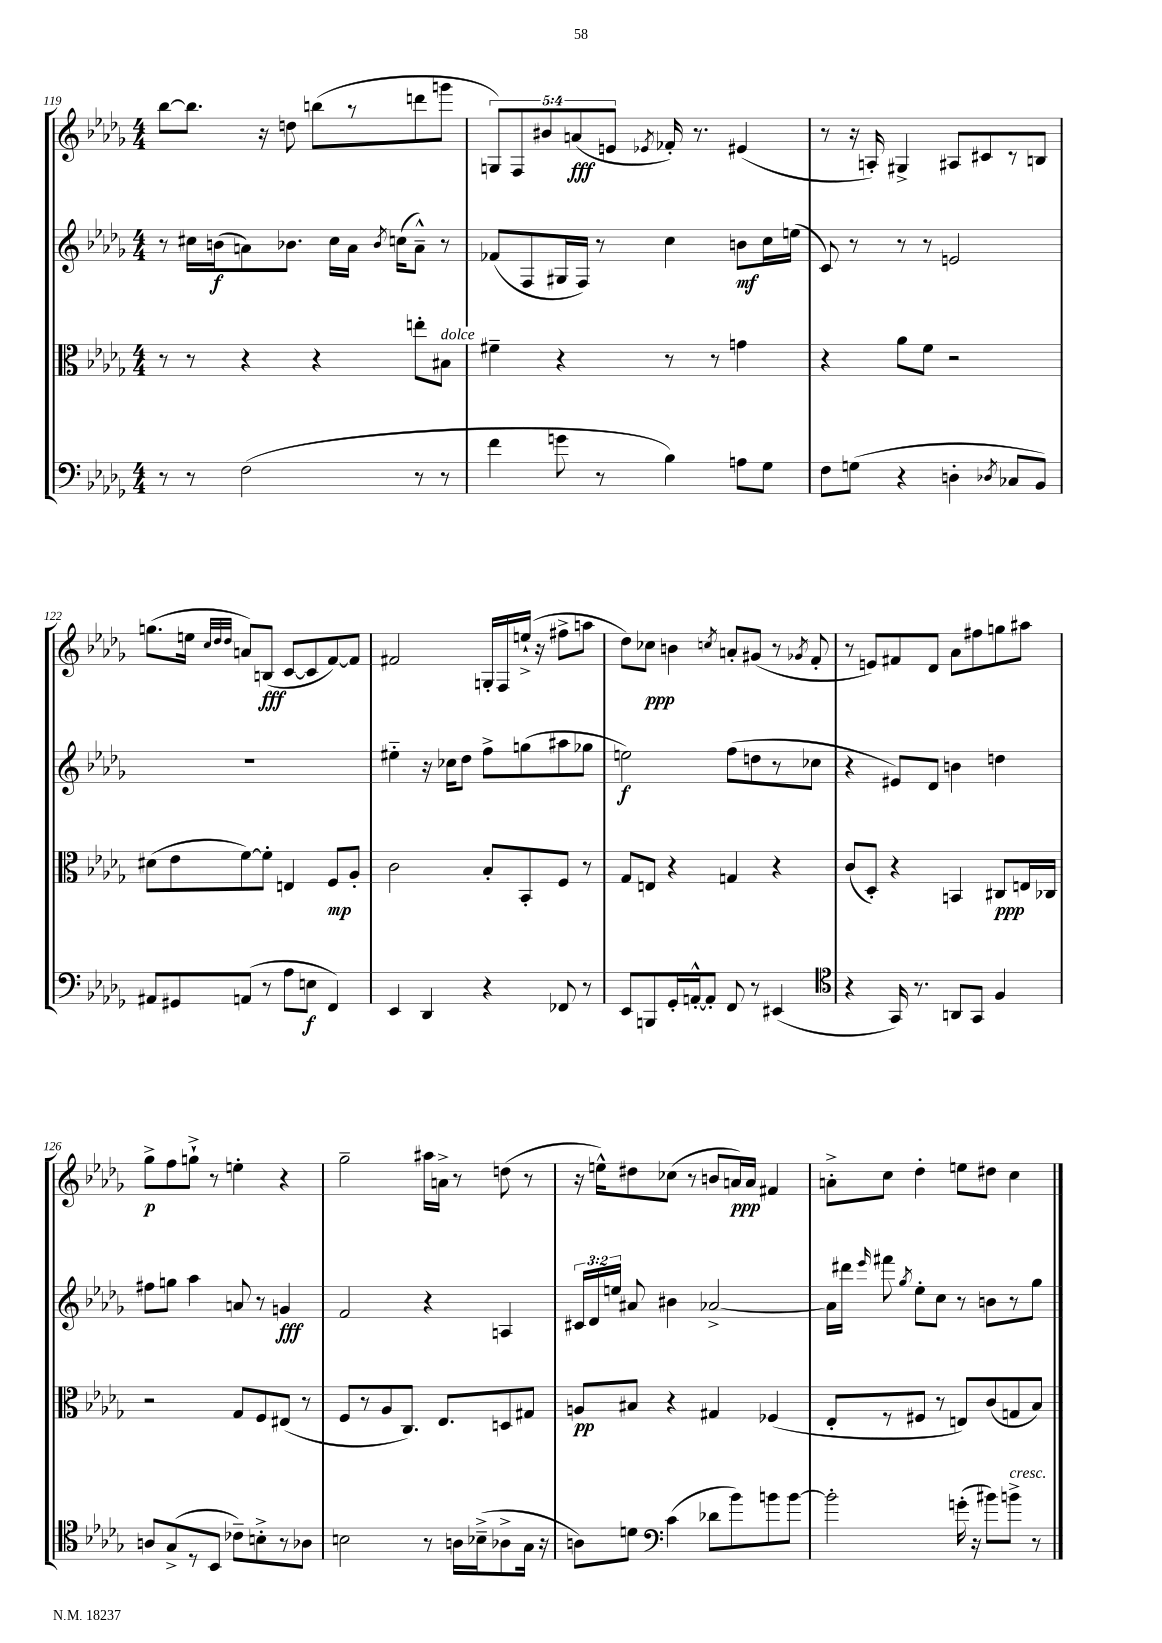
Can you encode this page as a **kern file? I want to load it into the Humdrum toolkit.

**kern	**dynam	**kern	**dynam	**kern	**dynam	**kern	**dynam
*part4	*part4	*part3	*part3	*part2	*part2	*part1	*part1
*staff4	*staff4	*staff3	*staff3	*staff2	*staff2	*staff1	*staff1
*clefF4	*	*clefC3	*	*clefG2	*	*clefG2	*
*k[b-e-a-d-g-]	*	*k[b-e-a-d-g-]	*	*k[b-e-a-d-g-]	*	*k[b-e-a-d-g-]	*
*M4/4	*	*M4/4	*	*M4/4	*	*M4/4	*
=119	=119	=119	=119	=119	=119	=119	=119
8r	.	8r	.	8r	.	[8bb-\L	.
8r	.	8r	.	16cc#X\LL	.	8.bb-\J]	.
.	.	.	.	(16bn\J	f	.	.
(2F\	.	4r	.	8an\)	.	.	.
.	.	.	.	.	.	16r	.
.	.	.	.	8.b-X\J	.	8ddn\	.
.	.	4r	.	.	.	(8bbn\L	.
.	.	.	.	16cc#\LL	.	.	.
.	.	.	.	16a\JJ	.	8r	.
.	.	.	.	8qb-/	.	.	.
.	.	.	.	(16ccn\KL	.	.	.
8r	.	8een'\L	.	8a~^^\J)	.	8dddn\	.
!	!	!LO:TX:a:i:t=dolce	!	!	!	!	!
8r	.	8B#X\J	.	8r	.	8gggn\J	.
=120	=120	=120	=120	=120	=120	=120	=120
4f\	.	4f#X~\	.	(8f-X/L	.	10Gn/L)	.
.	.	.	.	.	.	10F/	.
.	.	.	.	8F/	.	.	.
.	.	.	.	.	.	10b#X/	.
8gn\	.	4r	.	16G#X/L	.	.	.
.	.	.	.	.	.	(10an/	fff
.	.	.	.	16F/JJ)	.	.	.
8r	.	.	.	8r	.	.	.
.	.	.	.	.	.	10en/J	.
.	.	.	.	.	.	8qe-X/	.
4B-\)	.	8r	.	4cc\	.	16f-X'/)	.
.	.	.	.	.	.	8.r	.
.	.	8r	.	.	.	.	.
8An\L	.	4gn\	.	8bn\L	mf	(4e#X/	.
8G-\J	.	.	.	16cc\L	.	.	.
.	.	.	.	(16een\JJ	.	.	.
=121	=121	=121	=121	=121	=121	=121	=121
8F\L	.	4r	.	8c/)	.	8r	.
(8Gn\J	.	.	.	8r	.	16r	.
.	.	.	.	.	.	16An'/)	.
4r	.	8a-\L	.	8r	.	4G#X^/	.
.	.	8f\J	.	8r	.	.	.
4Dn'\	.	2r	.	2en/	.	8A#X/L	.
.	.	.	.	.	.	8c#X/	.
8qD-X/	.	.	.	.	.	.	.
8C-X/L	.	.	.	.	.	8r	.
8BB-/J)	.	.	.	.	.	8Bn/J	.
!!LO:LB:g=z
=122	=122	=122	=122	=122	=122	=122	=122
8AA#X/L	.	(8d#X\L	.	1r	.	(8.ggn\L	.
8GG#X/	.	8e-\	.	.	.	.	.
.	.	.	.	.	.	16een\Jk	.
.	.	.	.	.	.	32qqcc/LLL	.
.	.	.	.	.	.	32qqdd-/	.
.	.	.	.	.	.	32qqdd-/JJJ	.
(8AAn/J	.	[8f\)	.	.	.	8an/L)	.
8r	.	8f'\J]	.	.	.	(8Bn/J	fff
8A-\L	.	4En/	.	.	.	[8c/L	.
8En\J	f	.	.	.	.	8c/]	.
4FF/)	.	8F/L	mp	.	.	[8f/)	.
.	.	8A-'/J	.	.	.	8f/J]	.
=123	=123	=123	=123	=123	=123	=123	=123
4EE-/	.	2c\	.	4ee#X\	.	2f#X/	.
4DD-/	.	.	.	16r	.	.	.
.	.	.	.	16cc-X\KL	.	.	.
.	.	.	.	8dd-\J	.	.	.
4r	.	8B-'/L	.	8ff^\L	.	16Gn'/LL	.
.	.	.	.	.	.	16F/	.
.	.	8BB-'/	.	(8ggn\	.	(16een`^/JJ	.
.	.	.	.	.	.	16r	.
8FF-X/	.	8F/J	.	8aa#X\	.	8ff#X^\L	.
8r	.	8r	.	8gg-X\J	.	8aan\J	.
=124	=124	=124	=124	=124	=124	=124	=124
8EE-/L	.	8G-/L	.	2een\)	f	8dd-\L)	.
8BBBn/	.	8En/J	.	.	.	8cc-X\J	ppp
16GG-'/L	.	4r	.	.	.	4bn\	.
[16AAn'^^/J	.	.	.	.	.	.	.
8AA'/J]	.	.	.	.	.	.	.
.	.	.	.	.	.	8qccn/	.
8FF/	.	4Gn/	.	(8ff\L	.	8an'/L	.
8r	.	.	.	8ddn\	.	(8g#X/J	.
(4EE#X/	.	4r	.	8r	.	8r	.
.	.	.	.	.	.	8qg-X/	.
.	.	.	.	8cc-X\J	.	8f'/	.
=125	=125	=125	=125	=125	=125	=125	=125
*clefC4	*	*	*	*	*	*	*
4r	.	(8c/L	.	4r	.	8r	.
.	.	8D-'/J)	.	.	.	8en/L)	.
16GG-/)	.	4r	.	8e#X/L)	.	8f#X/	.
8.r	.	.	.	.	.	.	.
.	.	.	.	8d-/J	.	8d-/J	.
8AAn/L	.	4BBn/	.	4bn\	.	8a-\L	.
8GG-/J	.	.	.	.	.	8ff#X\	.
4F/	.	8C#X/L	ppp	4ddn\	.	8ggn\	.
.	.	16En/L	.	.	.	8aa#X\J	.
.	.	16C-X/JJ	.	.	.	.	.
!!LO:LB:g=z
=126	=126	=126	=126	=126	=126	=126	=126
8An/L	.	2r	.	8ff#X\L	.	8gg-^\L	p
(8G-^/	.	.	.	8ggn\J	.	8ff\	.
8r	.	.	.	4aa-\	.	8ggn`^\J	.
8BB-/J	.	.	.	.	.	8r	.
8c-X~\L)	.	8G-/L	.	8an/	.	4een'\	.
8Bn'^\	.	8F/	.	8r	.	.	.
8r	.	(8E#X/J	.	4gn/	fff	4r	.
8A-X\J	.	8r	.	.	.	.	.
=127	=127	=127	=127	=127	=127	=127	=127
2Bn\	.	8F/L	.	2f/	.	2gg-~\	.
.	.	8r	.	.	.	.	.
.	.	8A-/	.	.	.	.	.
.	.	8.C/J)	.	.	.	.	.
8r	.	.	.	4r	.	16aa#X\LL	.
.	.	8.E-/L	.	.	.	16an^\JJ	.
16An\LL	.	.	.	.	.	8r	.
(16B-X~^\J	.	.	.	.	.	.	.
8A-X^\	.	8Dn/	.	4An/	.	(8ddn\	.
16G-\Jk	.	8G#X/J	.	.	.	8r	.
16r	.	.	.	.	.	.	.
=128	=128	=128	=128	=128	=128	=128	=128
8An\L)	.	8An/L	pp	24c#X/LL	.	16r	.
.	.	.	.	24d-/	.	.	.
.	.	.	.	.	.	16een^^\KL)	.
.	.	.	.	24een/JJ	.	.	.
8dn\J	.	8B#X/J	.	8a#X/	.	8dd#X\	.
*clefF4	*	*	*	*	*	*	*
(4c\	.	4r	.	4b#X\	.	(8cc-X\J	.
.	.	.	.	.	.	8r	.
8d-X\L	.	4G#X/	.	[2a-X^/	.	8bn/L	.
8b-\)	.	.	.	.	.	16an/L)	ppp
.	.	.	.	.	.	16a/JJ	.
8bn\	.	(4F-X/	.	.	.	4f#X/	.
[8b\J	.	.	.	.	.	.	.
=129	=129	=129	=129	=129	=129	=129	=129
2b'\]	.	8E-'/L	.	16a-\LL]	.	8an'^\L	.
.	.	.	.	16ddd#X\JJ	.	.	.
.	.	.	.	16qqeee-/	.	.	.
.	.	8r	.	8fff#X\	.	8cc\J	.
.	.	.	.	8qgg-/	.	.	.
.	.	8F#X/J	.	8ee-'\L	.	4dd-'\	.
.	.	8r	.	8cc\J	.	.	.
(16gn'\	.	8En/L)	.	8r	.	8een\L	.
16r	.	.	.	.	.	.	.
8b#X\L)	.	(8c/	.	8bn\L	.	8dd#X\J	.
!LO:TX:a:i:t=cresc.	!	!	!	!	!	!	!
8bn^\J	.	8Gn/	.	8r	.	4cc\	.
8r	.	8B-/J)	.	8gg-\J	.	.	.
==	==	==	==	==	==	==	==
*-	*-	*-	*-	*-	*-	*-	*-
